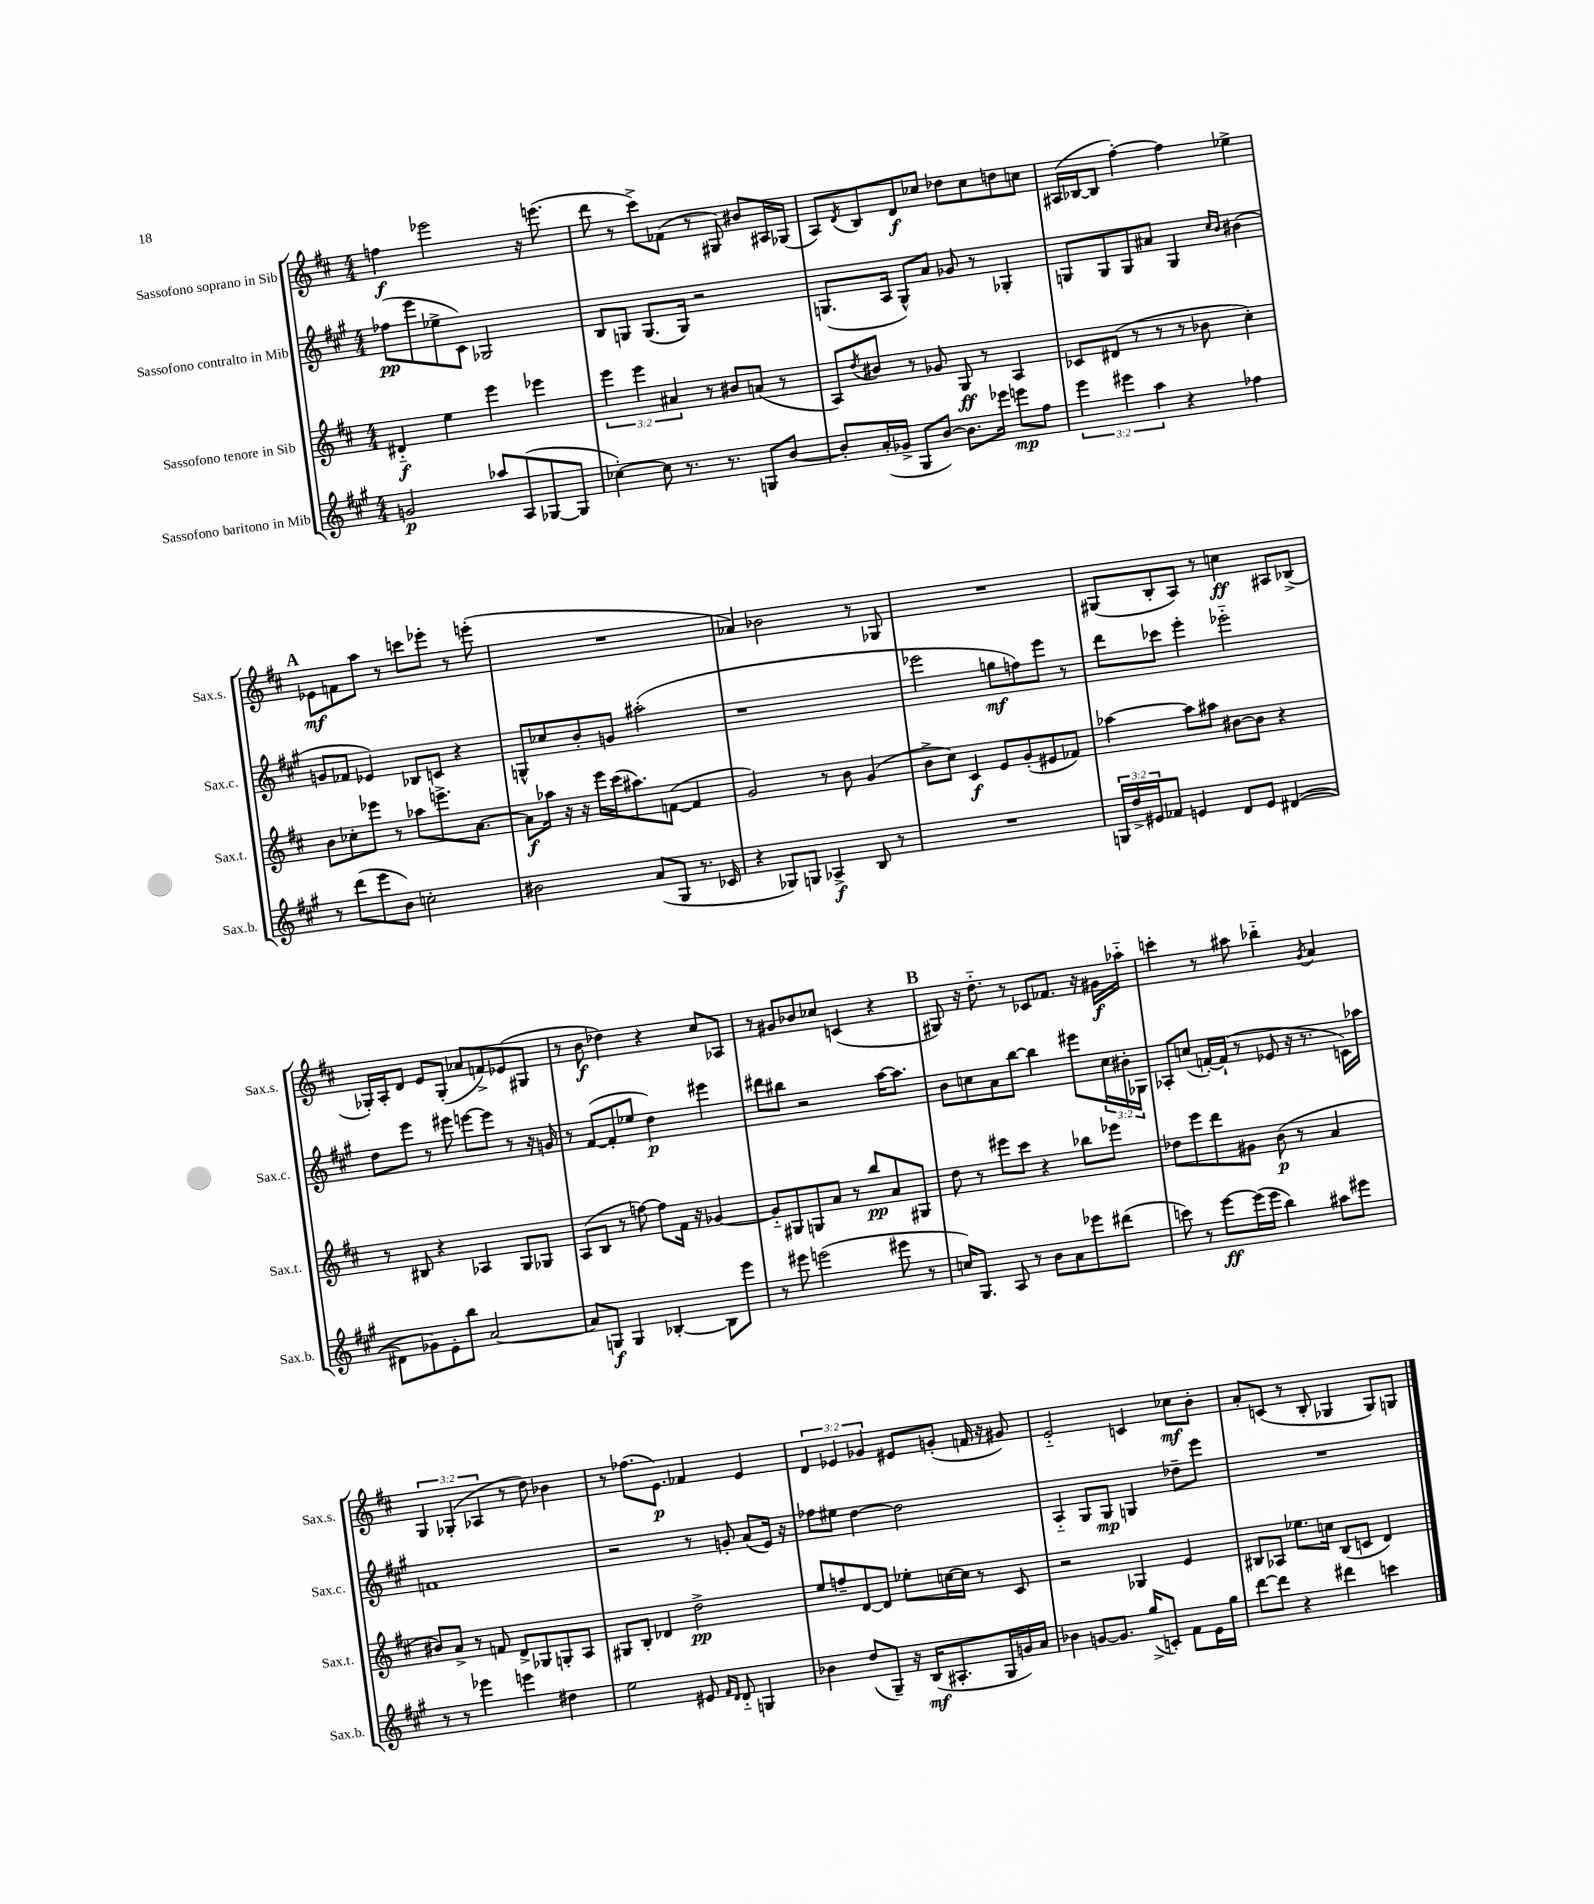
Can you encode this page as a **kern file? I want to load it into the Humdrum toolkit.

**kern	**kern	**kern	**kern
*staff4	*staff3	*staff2	*staff1
*clefG2	*clefG2	*clefG2	*clefG2
*k[f#c#g#]	*k[f#c#]	*k[f#c#g#]	*k[f#c#]
*M4/4	*M4/4	*M4/4	*M4/4
2g	4d#'~	(8ff-	4ff
.	.	8eee	.
.	4ee	8ee-^	2eee-
.	.	8c#)	.
8aa-	4eee	2G-	.
(8A	.	.	.
[8G-	4eee-	.	16r
.	.	.	(8.eee
8G-]	.	.	.
=	=	=	=
[4cc-')	6eee	8B	8ddd
.	.	8G	8r
.	6eee	.	.
8cc-]	.	(8.G	8ccc#^)
.	6a#	.	.
8.r	.	.	(8f-
.	.	16G)	.
.	8r	2r	8r
8.r	.	.	.
.	8b#	.	8G#)
8G	(8a	.	8b#
[8b	8r	.	16A#
.	.	.	(16G-
=	=	=	=
8b']	8A)	(8.G	8A)
.	8qdd	.	8qd
(16a'	8b#	.	8B
16g-^	.	16A	.
8G#	8r	8G^^)	8d
[8b)	8g-	8a	8cc-
8.b]	8G	8g-	8dd-
.	8r	8r	8cc-
16eee-	.	.	.
8eee	4A	4G-'	8dd
8ff#	.	.	8cc
=	=	=	=
6eee	8c-	8G	(16A#
.	.	.	[16B-
.	(8d#	8G	8B-]
6eee#	.	.	.
.	8r	8G	[4ff#')
6aa	.	.	.
.	8r	8a#	.
4r	8r	4G	4ff#]
.	8b-	.	.
.	.	16qqcc#	.
.	.	16qqb	.
4ff-	4cc#')	(4b#	4ee-^
=	=	=	=
8r	8b	8g	8e-
(8ddd	8cc-'	8f-	8f
8eee	8eee-	4e-)	8aa
8b)	8r	.	8r
2cc'	8aa-	8B-	8ccc
.	8.eee^	8c	8eee-'
.	.	4r	8r
.	[8.a	.	.
.	.	.	(8eee'
=	=	=	=
2b#	8a]	8G^^	1r
.	16aa-	8cc-	.
.	16r	.	.
.	16r	8b'	.
.	16eee	.	.
.	(16ccc#	8g	.
.	8.aa#)	.	.
(8a	.	(2aa#'	.
8G#	([8f	.	.
8.r	4f]	.	.
16c-	.	.	.
=	=	=	=
4r	2g)	1r	4a-)
8G-)	.	.	2b-
8G	.	.	.
4A-^	8r	.	.
.	8b	.	.
8B	(4g	.	8r
8r	.	.	8G-
=	=	=	=
1r	8b^	2eee-	1r
.	8cc#)	.	.
.	4c#	.	.
.	8e	8gg	.
.	(8g'	8ff)	.
.	8e#	8eee-	.
.	8f-)	8r	.
=	=	=	=
24G	[4aa-	8ddd	(8G#
24dd^	.	.	.
24e#	.	.	.
8f-	.	8ccc-	8B'
4e	8aa-]	4eee'	8A)
.	8aa#	.	8r
8d	[8b#	2eee-'~	4cc
8e	8b#]	.	.
([4d#	4r	.	8A#
.	.	.	(8B-^
=	=	=	=
8d#]	8r	8dd	16G-')
.	.	.	16A'
8g-)	8B#	8eee	8d
8e'	4r	8r	8e
8bb	.	8eee#	(8G-'
[2a	4A-	[8eee	8a-
.	.	8eee]	8f^)
.	8G	8r	(8e-
.	8G-	16r	8G#
.	.	16g	.
=	=	=	=
8a]	(8A	8r	8r
8G	8B	([8f#	8b
4G	8r	8f#']	4dd-)
.	[8ff)	8ee-	.
[4B-'	8ff]	4dd)	4r
.	16f#	.	.
.	16r	.	.
8B-]	[4g-	4eee#	8cc#
8eee	.	.	8A-
=	=	=	=
8r	8g-'~]	8ddd#	8r
8eee#	8G#	8bb#	8g#
(2eee	8G	2r	8b-
.	8a	.	8cc-
.	8r	.	(4c
.	8bb	.	.
8eee#	8a	[16aa	4r
.	.	8.aa]	.
8r	8G#	.	.
=	=	=	=
16cc)	8dd	8b	8G#)
8.G#	.	.	.
.	8r	8cc	16r
.	.	.	8.dd'~
8A	8eee#	8a	.
8r	8ccc#	[8bb	8r
8b	4r	4bb]	8c-
8a	.	.	8.f-
8eee-	8bb-	8eee#	.
.	.	.	16r
(8ddd#	8eee-	24cc	16g#
.	.	24b#'	.
.	.	.	16aa-'~
.	.	24G-	.
=	=	=	=
8ccc)	8dd-	8A-'	4ccc'
8r	8eee	(8cc	.
[8eee	8ddd	[16f')	8r
.	.	(16f`]	.
(16eee]	8g#	8r	8aa#
16eee	.	.	.
4bb)	(8b	8e-	4bb-'~
.	8r	16r	.
.	.	8.r	.
.	.	.	8qg
8aa#	4a	.	4a
8eee#	.	16c)	.
.	.	16aa-	.
=	=	=	=
8r	8b#)	1f	6G
8r	8a^	.	.
.	.	.	(6G-'
4eee-	8r	.	.
.	.	.	6A-
.	8f	.	.
4eee	8d^	.	8r
.	8G-	.	8dd)
4dd#	8G'	.	4b-
.	8A	.	.
=	=	=	=
2ee	8G#	2r	8r
.	8B'	.	(8.ff-
.	4d-	.	.
.	.	.	8.e)
8e#	2dd^	8r	4f-
16qqf#	.	.	.
16qqd	.	.	.
8d'~	.	8g'	.
4G	.	(8a	4e
.	.	16e)	.
.	.	16r	.
=	=	=	=
4b-	8ee	8ff-	6d
.	8ff~	8ee#	.
.	.	.	6e-
(8dd	[8d	[4dd	.
.	.	.	6g-
8G#~)	8d]	.	.
16r	8ee-'	2dd]	8e#
(16B	.	.	.
8.A#'	[16cc	.	(8g'
.	16cc]	.	.
.	8r	.	16f
16G#	.	.	16r
16g)	8c#	.	8g#)
16a	.	.	.
=	=	=	=
4b-	2r	4A'~	2e'~
[8g	.	8G#	.
8.g]	.	8G#	.
.	4G-	4G	4c
(16gg#^	.	.	.
8c')	.	.	.
8f#	4e	8dd-~	8cc-
16e	.	8eee	8b'
16gg#	.	.	.
=	=	=	=
[8ddd	8B#	1r	8a'
8ddd]	8A-	.	(8c
4r	8.ee-	.	8r
.	.	.	8B'
.	16cc	.	.
4ddd#	(8B#	.	4G-
.	8c	.	.
4ccc	4d)	.	8G-)
.	.	.	8G
==	==	==	==
*-	*-	*-	*-
